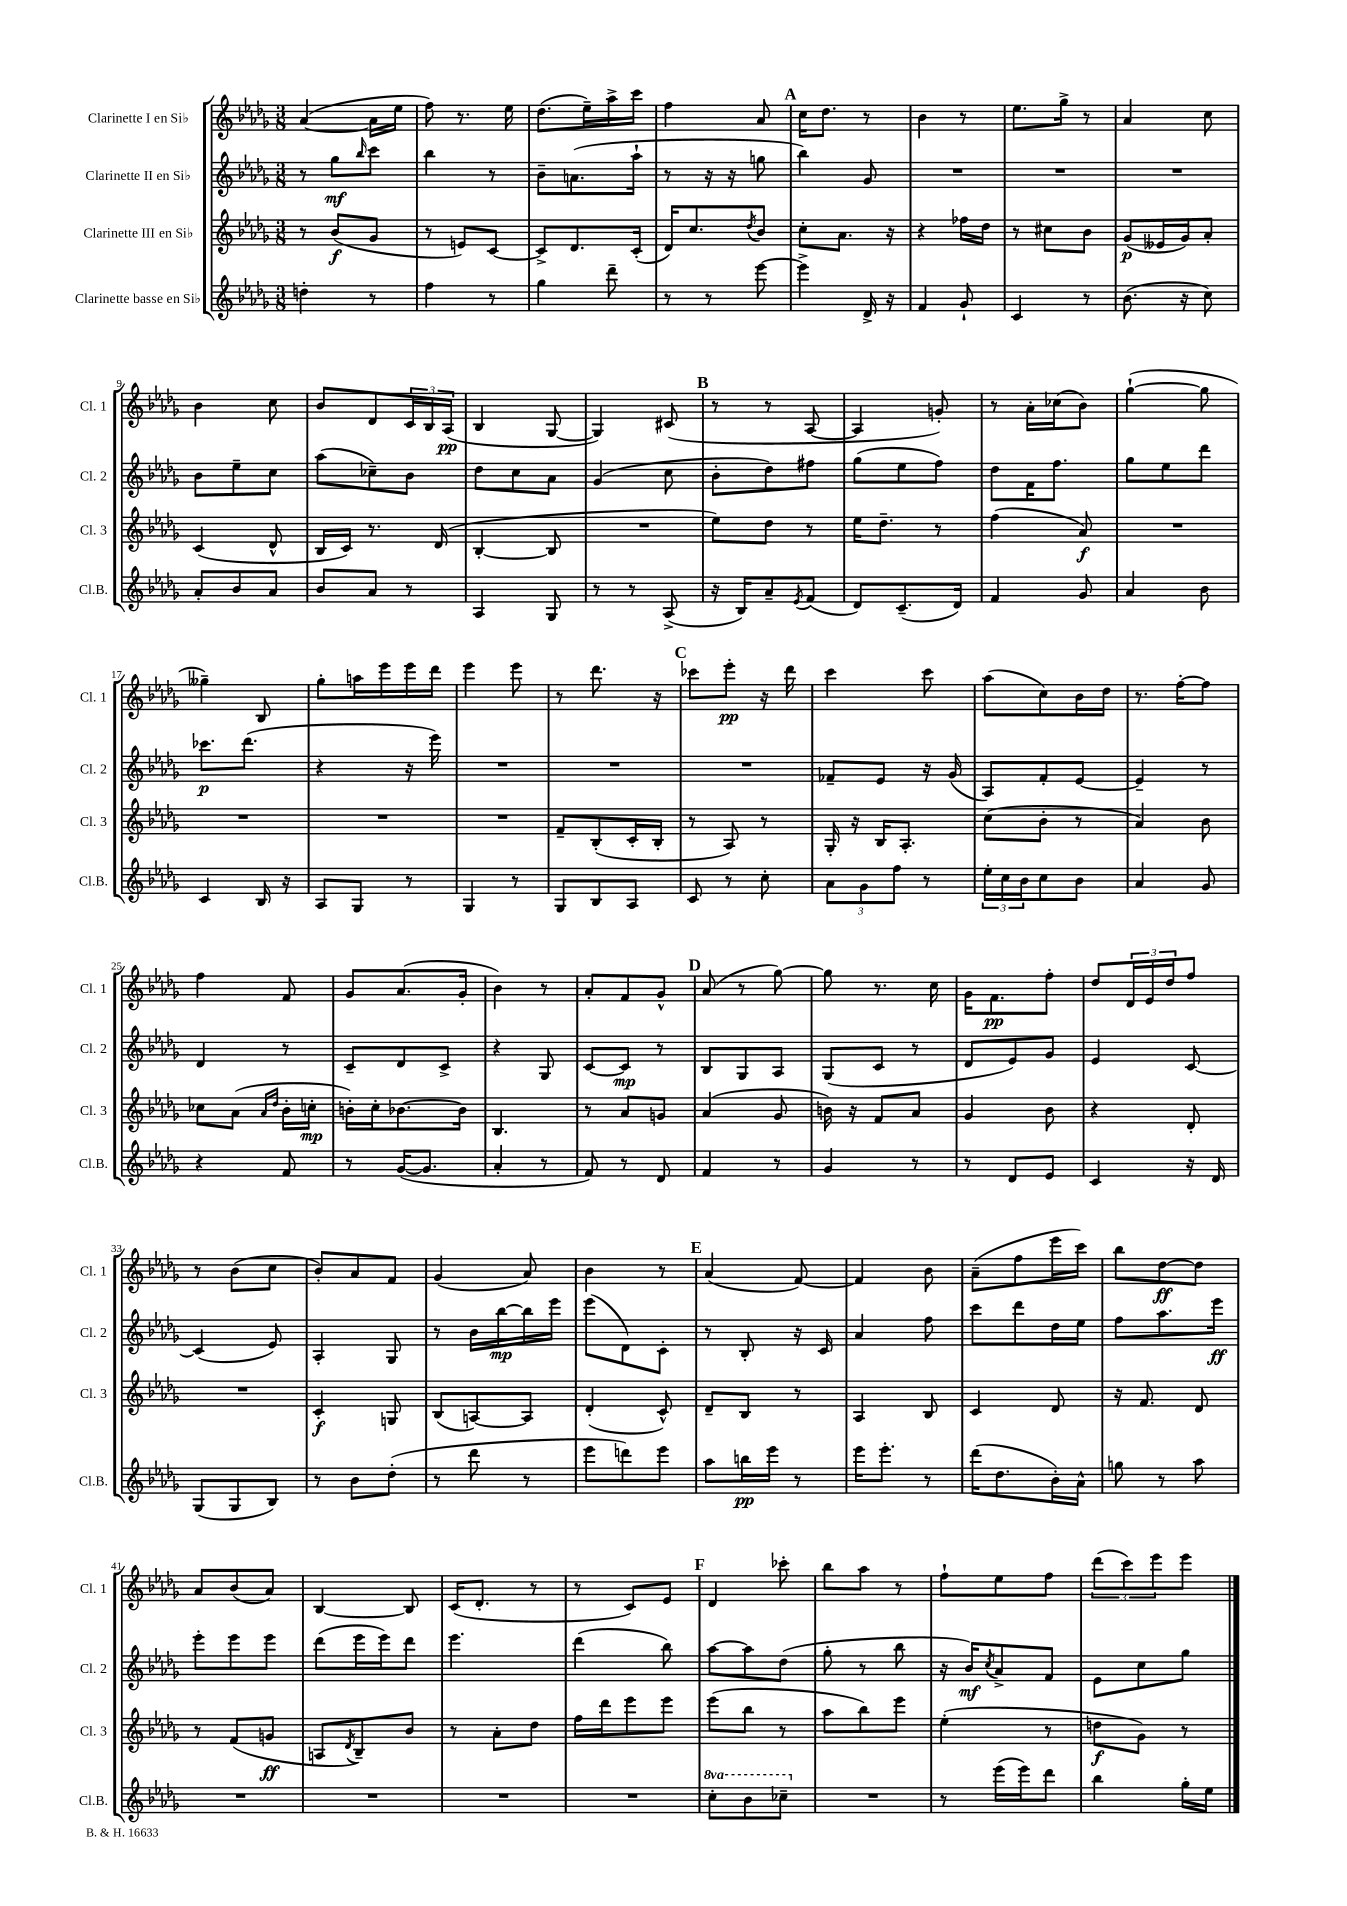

**kern	**dynam	**kern	**dynam	**kern	**dynam	**kern	**dynam
*part4	*part4	*part3	*part3	*part2	*part2	*part1	*part1
*staff4	*staff4	*staff3	*staff3	*staff2	*staff2	*staff1	*staff1
*I"Clarinette basse en Si♭	*	*I"Clarinette III en Si♭	*	*I"Clarinette II en Si♭	*	*I"Clarinette I en Si♭	*
*I'Cl.B.	*	*I'Cl. 3	*	*I'Cl. 2	*	*I'Cl. 1	*
*clefG2	*	*clefG2	*	*clefG2	*	*clefG2	*
*k[b-e-a-d-g-]	*	*k[b-e-a-d-g-]	*	*k[b-e-a-d-g-]	*	*k[b-e-a-d-g-]	*
*M3/8	*	*M3/8	*	*M3/8	*	*M3/8	*
=1	=1	=1	=1	=1	=1	=1	=1
4ddn'\	.	8r	.	8r	.	([4a-/	.
.	.	(8b-/L	f	8gg-\L	mf	.	.
.	.	.	.	16qqbb-/	.	.	.
8r	.	8g-/J	.	8ccc\J	.	16a-\LL]	.
.	.	.	.	.	.	16ee-\JJ	.
=2	=2	=2	=2	=2	=2	=2	=2
4ff\	.	8r	.	4bb-\	.	8ff\)	.
.	.	8en/L)	.	.	.	8.r	.
8r	.	[8c/J	.	8r	.	.	.
.	.	.	.	.	.	16ee-\	.
=3	=3	=3	=3	=3	=3	=3	=3
4gg-\	.	8c^/L]	.	8b-~\L	.	(8.dd-\L	.
.	.	8.d-/	.	(8.an\	.	.	.
.	.	.	.	.	.	16ee-~\L)	.
8ddd-~\	.	.	.	.	.	16aa-^\	.
.	.	(16c'/Jk	.	16aa-`\Jk	.	16ccc\JJ	.
=4	=4	=4	=4	=4	=4	=4	=4
8r	.	16d-/KL)	.	8r	.	4ff\	.
.	.	8.cc/	.	.	.	.	.
8r	.	.	.	16r	.	.	.
.	.	.	.	16r	.	.	.
.	.	8qdd-/	.	.	.	.	.
[8eee-\	.	8b-/J	.	8ggn\	.	8a-/	.
!!LO:REH:place=s1:t=A
=5	=5	=5	=5	=5	=5	=5	=5
4eee-^\]	.	8cc'\L	.	4bb-\)	.	16cc\KL	.
.	.	.	.	.	.	8.dd-\J	.
.	.	8.a-\J	.	.	.	.	.
16d-^/	.	.	.	8g-/	.	8r	.
16r	.	16r	.	.	.	.	.
=6	=6	=6	=6	=6	=6	=6	=6
4f/	.	4r	.	4.r	.	4b-\	.
8g-`/	.	16ff-X\LL	.	.	.	8r	.
.	.	16dd-\JJ	.	.	.	.	.
=7	=7	=7	=7	=7	=7	=7	=7
4c/	.	8r	.	4.r	.	8.ee-\L	.
.	.	8cc#X\L	.	.	.	.	.
.	.	.	.	.	.	16gg-^\Jk	.
8r	.	8b-\J	.	.	.	8r	.
=8	=8	=8	=8	=8	=8	=8	=8
(8.b-\	.	(8g-/L	p	4.r	.	4a-/	.
.	.	16e--X/L	.	.	.	.	.
16r	.	16g-/J)	.	.	.	.	.
8cc\)	.	8a-'/J	.	.	.	8cc\	.
!!LO:LB:g=z
=9	=9	=9	=9	=9	=9	=9	=9
8a-'/L	.	(4c/	.	8b-\L	.	4b-\	.
8b-/	.	.	.	8ee-~\	.	.	.
8a-/J	.	8d-^^/	.	8cc\J	.	8cc\	.
=10	=10	=10	=10	=10	=10	=10	=10
8b-/L	.	16B-/LL	.	(8aa-\L	.	8b-/L	.
.	.	16c/JJ)	.	.	.	.	.
8a-/J	.	8.r	.	8cc-X~\)	.	8d-/	.
8r	.	.	.	8b-\J	.	24c/L	.
.	.	.	.	.	.	24B-/	.
.	.	(16d-/	.	.	.	.	.
.	.	.	.	.	.	(24A-/JJ	pp
=11	=11	=11	=11	=11	=11	=11	=11
4A-/	.	[4B-'/	.	8dd-\L	.	4B-/	.
.	.	.	.	8cc\	.	.	.
8G-/	.	8B-/]	.	8a-\J	.	[8G-/	.
=12	=12	=12	=12	=12	=12	=12	=12
8r	.	4.r	.	(4g-/	.	4G-/])	.
8r	.	.	.	.	.	.	.
(8A-^/	.	.	.	8cc\	.	(8c#X/	.
!!LO:REH:place=s1:t=B
=13	=13	=13	=13	=13	=13	=13	=13
16r	.	8ee-\L)	.	8b-'\L	.	8r	.
16B-/KL)	.	.	.	.	.	.	.
8a-~/	.	8dd-\J	.	8dd-\)	.	8r	.
8qe-/	.	.	.	.	.	.	.
(8f/J	.	8r	.	8ff#X\J	.	[8A-/	.
=14	=14	=14	=14	=14	=14	=14	=14
8d-/L)	.	16ee-\KL	.	(8gg-\L	.	4A-/]	.
.	.	8.dd-~\J	.	.	.	.	.
(8.c~/	.	.	.	8ee-\	.	.	.
.	.	8r	.	8ff\J)	.	8gn'/)	.
16d-/Jk)	.	.	.	.	.	.	.
=15	=15	=15	=15	=15	=15	=15	=15
4f/	.	(4ff\	.	8dd-\L	.	8r	.
.	.	.	.	16f\K	.	16a-'\LL	.
.	.	.	.	8.ff\J	.	(16cc-X\J	.
8g-/	.	8a-/)	f	.	.	8b-\J)	.
=16	=16	=16	=16	=16	=16	=16	=16
4a-/	.	4.r	.	8gg-\L	.	([4gg-`\	.
.	.	.	.	8ee-\	.	.	.
8b-\	.	.	.	8ddd-\J	.	8gg-\]	.
!!LO:LB:g=z
=17	=17	=17	=17	=17	=17	=17	=17
4c/	.	4.r	.	8.ccc-X\L	p	4gg--X~\)	.
.	.	.	.	(8.ddd-\J	.	.	.
16B-/	.	.	.	.	.	8B-/	.
16r	.	.	.	.	.	.	.
=18	=18	=18	=18	=18	=18	=18	=18
8A-/L	.	4.r	.	4r	.	8gg-'\L	.
8G-/J	.	.	.	.	.	16aan\L	.
.	.	.	.	.	.	16eee-\	.
8r	.	.	.	16r	.	16eee-\	.
.	.	.	.	16eee-\)	.	16ddd-\JJ	.
=19	=19	=19	=19	=19	=19	=19	=19
4G-/	.	4.r	.	4.r	.	4eee-\	.
8r	.	.	.	.	.	8eee-\	.
=20	=20	=20	=20	=20	=20	=20	=20
8G-/L	.	8f~/L	.	4.r	.	8r	.
8B-/	.	(8B-'/	.	.	.	8.ddd-\	.
8A-/J	.	16c'/L	.	.	.	.	.
.	.	16B-'/JJ	.	.	.	16r	.
!!LO:REH:place=s1:t=C
=21	=21	=21	=21	=21	=21	=21	=21
8c/	.	8r	.	4.r	.	8ccc-X\L	.
8r	.	8A-/)	.	.	.	8eee-'\J	pp
8cc'\	.	8r	.	.	.	16r	.
.	.	.	.	.	.	16ddd-\	.
=22	=22	=22	=22	=22	=22	=22	=22
12a-\L	.	16G-'/	.	8f-X~/L	.	4ccc\	.
.	.	16r	.	.	.	.	.
12g-\	.	.	.	.	.	.	.
.	.	16B-/KL	.	8e-/J	.	.	.
12ff\J	.	.	.	.	.	.	.
.	.	8.A-'/J	.	.	.	.	.
8r	.	.	.	16r	.	8ccc\	.
.	.	.	.	(16g-/	.	.	.
=23	=23	=23	=23	=23	=23	=23	=23
24ee-'\LL	.	(8cc\L	.	8A-/L)	.	(8aa-\L	.
24cc\	.	.	.	.	.	.	.
24b-\J	.	.	.	.	.	.	.
8cc\	.	8b-'\J	.	8f'/	.	8cc\)	.
8b-\J	.	8r	.	[8e-/J	.	16b-\L	.
.	.	.	.	.	.	16dd-\JJ	.
=24	=24	=24	=24	=24	=24	=24	=24
4a-/	.	4a-/)	.	4e-~/]	.	8.r	.
.	.	.	.	.	.	[16ff'\KL	.
8g-/	.	8b-\	.	8r	.	8ff\J]	.
!!LO:LB:g=z
=25	=25	=25	=25	=25	=25	=25	=25
4r	.	8cc-X\L	.	4d-/	.	4ff\	.
.	.	(8a-\J	.	.	.	.	.
.	.	16qqa-/LL	.	.	.	.	.
.	.	16qqdd-/JJ	.	.	.	.	.
8f/	.	16b-'\LL	.	8r	.	8f/	.
.	.	16ccn'\JJ	mp	.	.	.	.
=26	=26	=26	=26	=26	=26	=26	=26
8r	.	16bn'\LL)	.	8c~/L	.	8g-/L	.
.	.	16cc'\J	.	.	.	.	.
([16g-/KL	.	[8.b-X\	.	8d-/	.	(8.a-/	.
8.g-/J]	.	.	.	.	.	.	.
.	.	.	.	8c^/J	.	.	.
.	.	16b-\Jk]	.	.	.	16g-'/Jk	.
=27	=27	=27	=27	=27	=27	=27	=27
4a-'/	.	4.B-/	.	4r	.	4b-\)	.
8r	.	.	.	8G-/	.	8r	.
=28	=28	=28	=28	=28	=28	=28	=28
8f/)	.	8r	.	[8c/L	.	8a-'/L	.
8r	.	8a-/L	.	8c/J]	mp	8f/	.
8d-/	.	8gn/J	.	8r	.	8g-^^/J	.
!!LO:REH:place=s1:t=D
=29	=29	=29	=29	=29	=29	=29	=29
4f/	.	(4a-/	.	8B-/L	.	(8a-/	.
.	.	.	.	8G-/	.	8r	.
8r	.	8g-/	.	8A-/J	.	[8gg-\)	.
=30	=30	=30	=30	=30	=30	=30	=30
4g-/	.	16bn\)	.	(8G-/L	.	8gg-\]	.
.	.	16r	.	.	.	.	.
.	.	8f/L	.	8c/J	.	8.r	.
8r	.	8a-/J	.	8r	.	.	.
.	.	.	.	.	.	16cc\	.
=31	=31	=31	=31	=31	=31	=31	=31
8r	.	4g-/	.	8d-/L	.	16g-\KL	.
.	.	.	.	.	.	8.f\	pp
8d-/L	.	.	.	8e-/)	.	.	.
8e-/J	.	8b-\	.	8g-/J	.	8ff'\J	.
=32	=32	=32	=32	=32	=32	=32	=32
4c/	.	4r	.	4e-/	.	8dd-/L	.
.	.	.	.	.	.	24d-/L	.
.	.	.	.	.	.	24e-/	.
.	.	.	.	.	.	24dd-/J	.
16r	.	8d-'/	.	[8c/	.	8ff/J	.
16d-/	.	.	.	.	.	.	.
!!LO:LB:g=z
=33	=33	=33	=33	=33	=33	=33	=33
(8G-/L	.	4.r	.	(4c/]	.	8r	.
8G-/	.	.	.	.	.	(8b-\L	.
8B-/J)	.	.	.	8e-/)	.	8cc\J	.
=34	=34	=34	=34	=34	=34	=34	=34
8r	.	4c'/	f	4A-'/	.	8b-'/L)	.
8b-\L	.	.	.	.	.	8a-/	.
(8dd-'\J	.	8Gn/	.	8G-/	.	8f/J	.
=35	=35	=35	=35	=35	=35	=35	=35
8r	.	(8B-/L	.	8r	.	(4g-/	.
8ddd-\	.	[8An/)	.	16b-\LL	.	.	.
.	.	.	.	[16bb-\	mp	.	.
8r	.	8A/J]	.	16bb-\]	.	8a-/)	.
.	.	.	.	16eee-\JJ	.	.	.
=36	=36	=36	=36	=36	=36	=36	=36
8eee-\L	.	(4d-'/	.	(8eee-\L	.	4b-\	.
8dddn\)	.	.	.	8d-\)	.	.	.
8eee-\J	.	8c^^/)	.	8c'\J	.	8r	.
!!LO:REH:place=s1:t=E
=37	=37	=37	=37	=37	=37	=37	=37
8aa-\L	.	8d-~/L	.	8r	.	(4a-/	.
16bbn\L	pp	8B-/J	.	8B-'/	.	.	.
16eee-\JJ	.	.	.	.	.	.	.
8r	.	8r	.	16r	.	[8f/)	.
.	.	.	.	16c/	.	.	.
=38	=38	=38	=38	=38	=38	=38	=38
16eee-\KL	.	4A-/	.	4a-/	.	4f/]	.
8.eee-'\J	.	.	.	.	.	.	.
8r	.	8B-/	.	8ff\	.	8b-\	.
=39	=39	=39	=39	=39	=39	=39	=39
(16ddd-\KL	.	4c/	.	8ccc\L	.	(8a-~\L	.
8.dd-\	.	.	.	.	.	.	.
.	.	.	.	8ddd-\	.	8ff\	.
16b-'\L)	.	8d-/	.	16dd-\L	.	16eee-\L	.
16a-^^\JJ	.	.	.	16ee-\JJ	.	16ccc\JJ)	.
=40	=40	=40	=40	=40	=40	=40	=40
8ggn\	.	16r	.	8ff\L	.	8bb-\L	.
.	.	8.f/	.	.	.	.	.
8r	.	.	.	8.aa-\	.	[8dd-\	ff
8aa-\	.	8d-/	.	.	.	8dd-\J]	.
.	.	.	.	16eee-\Jk	ff	.	.
!!LO:LB:g=z
=41	=41	=41	=41	=41	=41	=41	=41
4.r	.	8r	.	8eee-'\L	.	8a-/L	.
.	.	(8f/L	.	8eee-\	.	(8b-/	.
.	.	8gn/J	ff	8eee-\J	.	8a-/J)	.
=42	=42	=42	=42	=42	=42	=42	=42
4.r	.	8An/L	.	(8ddd-\L	.	[4B-/	.
.	.	8qd-/	.	.	.	.	.
.	.	8B-~/)	.	16eee-\L	.	.	.
.	.	.	.	16eee-\J)	.	.	.
.	.	8b-/J	.	8ddd-\J	.	8B-/]	.
=43	=43	=43	=43	=43	=43	=43	=43
4.r	.	8r	.	4.eee-\	.	(16c/KL	.
.	.	.	.	.	.	8.d-'/J	.
.	.	8a-'\L	.	.	.	.	.
.	.	8dd-\J	.	.	.	8r	.
=44	=44	=44	=44	=44	=44	=44	=44
4.r	.	16ff\LL	.	(4ddd-\	.	8r	.
.	.	16ddd-\J	.	.	.	.	.
.	.	8eee-\	.	.	.	8c/L)	.
.	.	8eee-\J	.	8bb-\)	.	8e-/J	.
!!LO:REH:place=s1:t=F
=45	=45	=45	=45	=45	=45	=45	=45
*8va	*	*	*	*	*	*	*
8ccc'\L	.	(8eee-\L	.	[8aa-\L	.	4d-/	.
8bb-\	.	8bb-\J	.	8aa-\]	.	.	.
8ccc-X~\J	.	8r	.	(8dd-\J	.	8ccc-X'\	.
=46	=46	=46	=46	=46	=46	=46	=46
*X8va	*	*	*	*	*	*	*
4.r	.	8aa-\L	.	8gg-'\	.	8bb-\L	.
.	.	8bb-\)	.	8r	.	8aa-\J	.
.	.	8eee-\J	.	8bb-\	.	8r	.
=47	=47	=47	=47	=47	=47	=47	=47
8r	.	(4ee-'\	.	16r	.	8ff`\L	.
.	.	.	.	16b-/KL)	mf	.	.
.	.	.	.	8qcc/	.	.	.
(16eee-\LL	.	.	.	8a-^/	.	8ee-\	.
16eee-\J)	.	.	.	.	.	.	.
8ddd-\J	.	8r	.	8f/J	.	8ff\J	.
=48	=48	=48	=48	=48	=48	=48	=48
4bb-\	.	8ddn\L	f	8e-\L	.	(12ddd-\L	.
.	.	.	.	.	.	12ccc\)	.
.	.	8g-\J)	.	8cc\	.	.	.
.	.	.	.	.	.	12eee-\	.
16gg-'\LL	.	8r	.	8gg-\J	.	8eee-\J	.
16ee-\JJ	.	.	.	.	.	.	.
==	==	==	==	==	==	==	==
*-	*-	*-	*-	*-	*-	*-	*-
